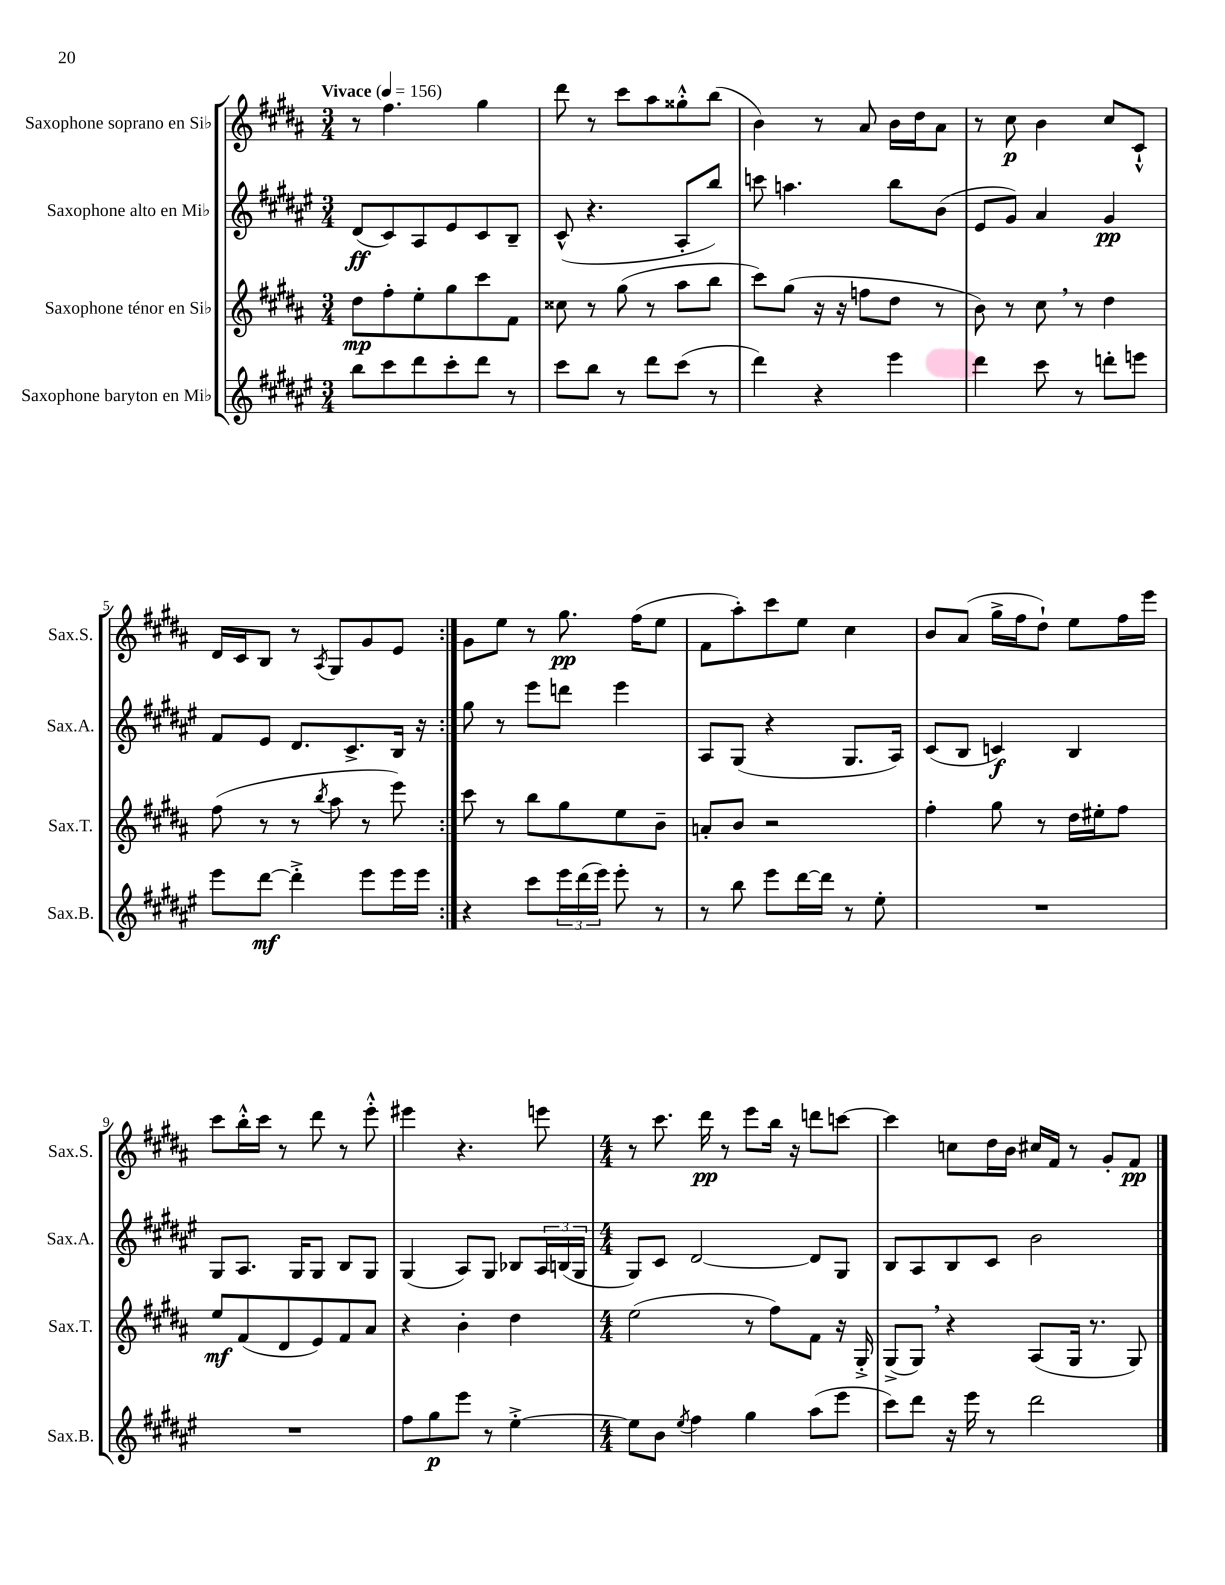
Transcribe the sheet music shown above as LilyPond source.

<<
\new StaffGroup <<
\new Staff = "s0" \with { instrumentName = "Saxophone soprano en Sib" shortInstrumentName = "Sax.S." } {
    \clef treble \key b \major \numericTimeSignature \time 3/4 \tempo "Vivace" 4 = 156
    \repeat volta 2 { r8 fis''4. gis''4 |
    dis'''8 r8 cis'''8 ais''8 gisis''8-.-^ b''8( |
    b'4) r8 ais'8 b'16 dis''16 ais'8 |
    r8 cis''8\p b'4 cis''8 cis'8-!-^ |
    dis'16 cis'16 b8 r8 \acciaccatura { ais8 } gis8 gis'8 e'8 | }
    gis'8 e''8 r8 gis''8.\pp fis''16( e''8 |
    fis'8 ais''8-.) cis'''8 e''8 cis''4 |
    b'8 ais'8( gis''16-> fis''16 dis''8-!) e''8 fis''16 e'''16 |
    cis'''8 b''16-.-^ cis'''16 r8 dis'''8 r8 e'''8-.-^ |
    eis'''4 r4. e'''8 |
    \numericTimeSignature \time 4/4 r8 cis'''8. dis'''16\pp r8 e'''8 b''16 r16 d'''8 c'''8~ |
    c'''4 c''8 dis''16 b'16 cis''16 fis'16 r8 gis'8-. fis'8\pp \bar "|." |
}
\new Staff = "s1" \with { instrumentName = "Saxophone alto en Mib" shortInstrumentName = "Sax.A." } {
    \clef treble \key fis \major \numericTimeSignature \time 3/4
    \repeat volta 2 { dis'8\ff( cis'8) ais8 eis'8 cis'8 b8-- |
    cis'8-^( r4. ais8-. b''8) |
    c'''8 a''4. b''8 b'8( |
    eis'8 gis'8) ais'4 gis'4\pp |
    fis'8 eis'8 dis'8. cis'8.-> b16 r16 | }
    gis''8 r8 eis'''8 d'''8 eis'''4 |
    ais8 gis8( r4 gis8. ais16) |
    cis'8( b8 c'4\f) b4 |
    gis8 ais8. gis16 gis8 b8 gis8 |
    gis4( ais8) gis8 bes8 \tuplet 3/2 { ais16 b16( gis16 } |
    \numericTimeSignature \time 4/4 gis8) cis'8 dis'2~ dis'8 gis8 |
    b8 ais8 b8 cis'8 b'2 \bar "|." |
}
\new Staff = "s2" \with { instrumentName = "Saxophone ténor en Sib" shortInstrumentName = "Sax.T." } {
    \clef treble \key b \major \numericTimeSignature \time 3/4
    \repeat volta 2 { dis''8\mp fis''8-. e''8-. gis''8 cis'''8 fis'8 |
    cisis''8 r8 gis''8( r8 ais''8 b''8 |
    cis'''8) gis''8( r16 r16 f''8 dis''8 r8 |
    b'8) r8 cis''8 \breathe r8 dis''4 |
    fis''8( r8 r8 \acciaccatura { b''8 } ais''8 r8 e'''8) | }
    cis'''8 r8 b''8 gis''8 e''8 b'8-- |
    a'8-. b'8 r2 |
    fis''4-. gis''8 r8 dis''16 eis''16-. fis''8 |
    e''8\mf fis'8( dis'8 e'8) fis'8 ais'8 |
    r4 b'4-. dis''4 |
    \numericTimeSignature \time 4/4 e''2( r8 fis''8) fis'8 r16 gis16-.-> |
    gis8->( gis8) \breathe r4 ais8( gis16 r8. gis8) \bar "|." |
}
\new Staff = "s3" \with { instrumentName = "Saxophone baryton en Mib" shortInstrumentName = "Sax.B." } {
    \clef treble \key fis \major \numericTimeSignature \time 3/4
    \repeat volta 2 { b''8 cis'''8 dis'''8 cis'''8-. dis'''8 r8 |
    cis'''8 b''8 r8 dis'''8 cis'''8( r8 |
    dis'''4) r4 eis'''4 |
    dis'''4 cis'''8 r8 d'''8-. e'''8 |
    eis'''8 dis'''8~\mf dis'''4-.-> eis'''8 eis'''16 eis'''16 | }
    r4 cis'''8 \tuplet 3/2 { eis'''16 dis'''16( eis'''16) } eis'''8-. r8 |
    r8 b''8 eis'''8 dis'''16~ dis'''16 r8 eis''8-. |
    R2. |
    R2. |
    fis''8 gis''8\p eis'''8 r8 eis''4~-.-> |
    \numericTimeSignature \time 4/4 eis''8 b'8 \acciaccatura { eis''8 } fis''4 gis''4 ais''8( eis'''8 |
    cis'''8) dis'''8 r16 eis'''16 r8 dis'''2 \bar "|." |
}
>>
>>
